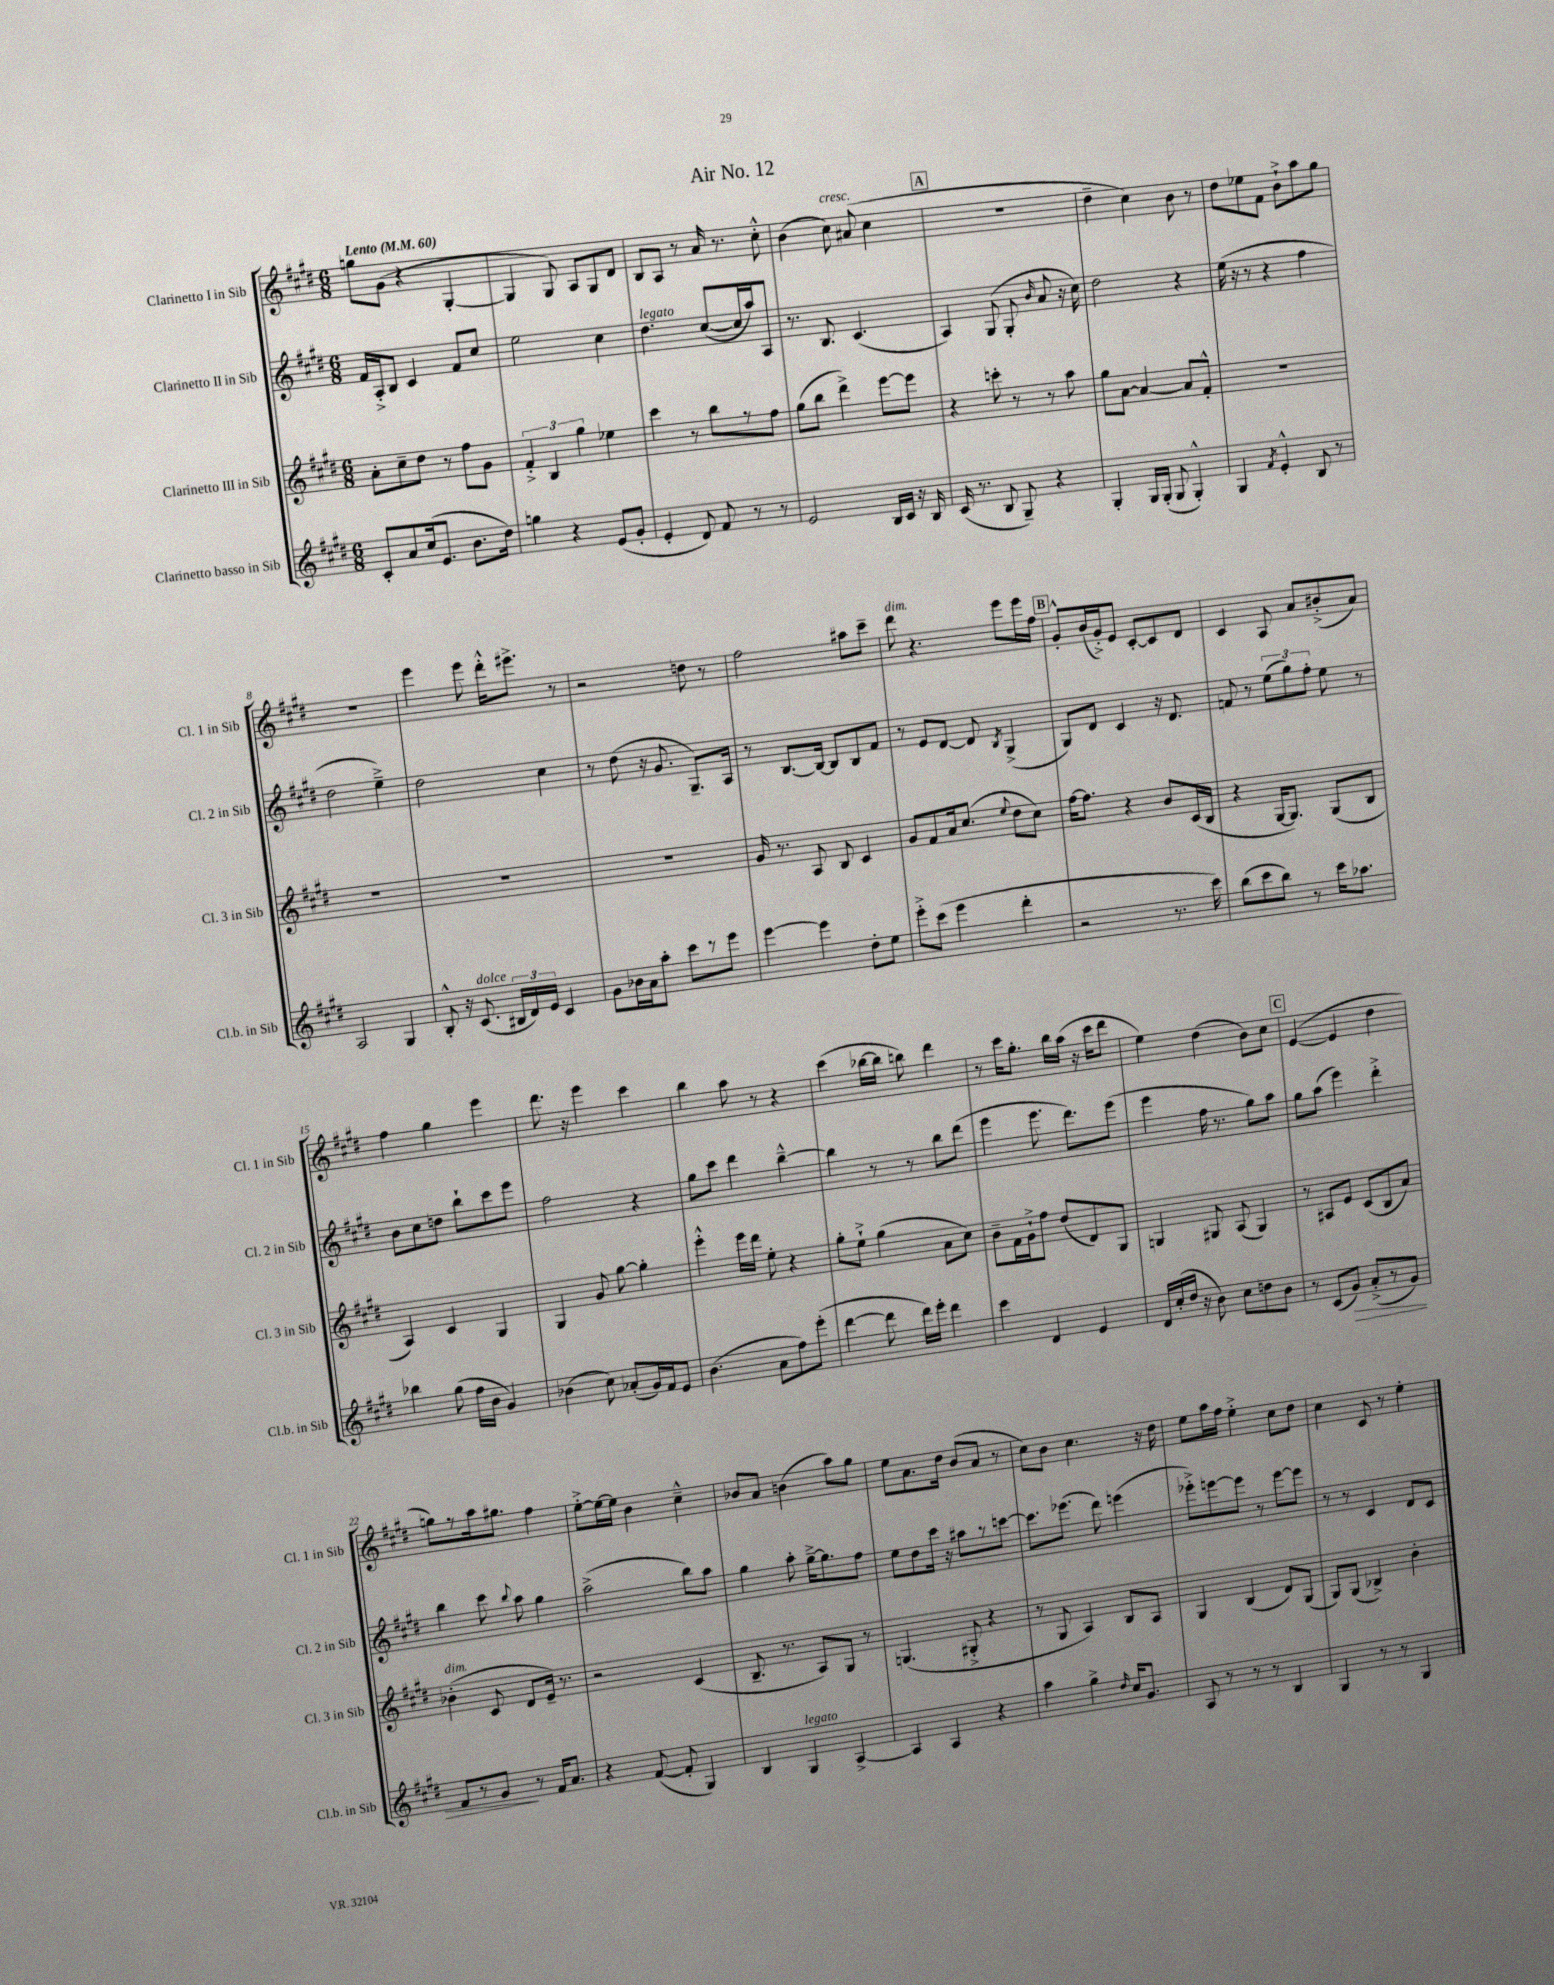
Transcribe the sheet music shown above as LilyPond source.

\header { title = "Air No. 12" }
<<
\new StaffGroup <<
\new Staff = "s0" \with { instrumentName = "Clarinetto I in Sib" shortInstrumentName = "Cl. 1 in Sib" } {
    \clef treble \key e \major \numericTimeSignature \time 6/8 \tempo "Lento" 4 = 60
    \autoBeamOff g''8[ gis'8]( r4 gis4~-. |
    gis4 gis8) a8[ gis8 dis'8] |
    b8[ a8] r8 a'16 r8. cis''8-.-^ |
    b'4( cis''8^\markup { \italic "cresc." }) ais'8( cis''4 |
    \mark \markup { \box "A" } R2. |
    dis''4-- cis''4) b'8 r8 |
    dis''8[ ees''8 fis'8] b'8[-!-> a''8 gis''8] |
    R2. |
    e'''4 e'''8 dis'''16[-.-^ eis'''8.]-> r8 |
    r2 d''8 r8 |
    fis''2 ais''8[ cis'''8]-- |
    dis'''8^\markup { \italic "dim." } r4. e'''8[ e'''16 fis''16] |
    \mark \markup { \box "B" } gis'8[-.-^ b'16( gis'16-.->) e'8] cis'8[~-. cis'8 dis'8] |
    cis'4 a8 a'8[ bis'8-.->( a'8]) |
    fis''4 gis''4 e'''4 |
    dis'''8. r16 e'''4 cis'''4 |
    b''4 a''8 r8 r4 |
    cis'''4( bes''16[~ bes''16] b''8) dis'''4 |
    r8 cis'''16[ gis''8.]-. b''16[ a''16]( r16 cis'''16[ dis'''8] |
    e''4) dis''4( b'8[) cis''8] |
    \mark \markup { \box "C" } e'4~( e'4 dis''4 |
    g''8[) r8 a''16 gis''8.] fis''4 |
    e''8[~-.-> e''16~ e''16] b'4 cis''4---^ |
    bes'8[ a'8] b'4( a''8[) gis''8] |
    e''8[ a'8. dis''16] b'8[( a'8] r8 |
    cis''8[) b'8] cis''4. r16 dis''16 |
    e''8[ a''16 fis''16] e''4-.-> cis''8[ dis''8] |
    cis''4 cis'8 r8 e''4-. \bar "|." |
}
\new Staff = "s1" \with { instrumentName = "Clarinetto II in Sib" shortInstrumentName = "Cl. 2 in Sib" } {
    \clef treble \key e \major \numericTimeSignature \time 6/8
    \autoBeamOff fis'16[ a16-.-> b8] cis'4 fis'8[ cis''8] |
    e''2 cis''4 |
    dis''4.^\markup { \italic "legato" } cis''8[~( cis''16 a''16) a8] |
    r8. b8. cis'4.( |
    \mark \markup { \box "A" } a4) gis8( gis8-. \grace { b'16 } a'8 r16 cis''16) |
    dis''2 r4 |
    e''16( r16 r8 r4 fis''4 |
    dis''2 e''4--->) |
    dis''2 cis''4 |
    r8 dis''8( r16 gis'8. gis8.[--) a16] |
    r8 b8.[~ b16]~ b8[ b8 fis'8] |
    r8 e'8[ dis'8]~ dis'8 \acciaccatura { b8 } gis4->( |
    \mark \markup { \box "B" } gis8[) dis'8] cis'4 r16 dis'8. |
    f'8 r8 \tuplet 3/2 { e''8[( gis''8) fis''8]-. } e''8 r8 |
    b'8[ cis''8 d''8] b''8[-! cis'''8 e'''8] |
    fis''2 r4 |
    gis''8[ cis'''8] dis'''4 b''4~---^ |
    b''4 r8 r8 b''8[ dis'''8]( |
    e'''4 e'''8. dis'''8.[) e'''8]( |
    e'''4 fis''16 r8. gis''8[) a''8] |
    \mark \markup { \box "C" } gis''8[ a''8]( e'''4) dis'''4-.-> |
    b''4 cis'''8 \appoggiatura { b''8 } a''8 gis''4 |
    a''2->( b''8[) a''8] |
    gis''4 a''8-. gis''16[~---> gis''8. fis''8] |
    e''8[ dis''8 cis'''16] r16 ais''8[ r8 c'''8]~ |
    c'''8.[ ees'''8.]( dis'''8) e'''4( |
    ees'''8[-.->) e'''8~ e'''8] r8 e'''8[~ e'''8] |
    r8 r8 cis'4 dis'8[ cis'8] \bar "|." |
}
\new Staff = "s2" \with { instrumentName = "Clarinetto III in Sib" shortInstrumentName = "Cl. 3 in Sib" } {
    \clef treble \key e \major \numericTimeSignature \time 6/8
    \autoBeamOff a'8[-. cis''8-- dis''8] r8 fis''8[ gis'8] |
    \tuplet 3/2 { fis'4-.-> b4 gis''4 } ees''4 |
    cis'''4 r8 b''8[ r8 fis''8] |
    gis''8[( b''8] dis'''4->) e'''8[~ e'''8] |
    \mark \markup { \box "A" } r4 c'''8-. r8 r8 a''8 |
    gis''8[ a'8]~ a'4~ a'8[ fis'8]-.-^ |
    R2. |
    R2. |
    R2. |
    R2. |
    gis'16 r8. a8 b8 cis'4 |
    gis'8[ fis'8 a'16 cis''8.]( \appoggiatura { e''8 } dis''8[ cis''8]) |
    \mark \markup { \box "B" } fis''16[~ fis''8.] r4 b'8[ cis'16( b16] |
    r4 gis16[~ gis8.]) gis8[( b8] |
    a4) cis'4 gis4 |
    gis4 gis'8 gis''8~ gis''4-. |
    e'''4-.-^ e'''16[ dis'''16] e''8-. r4 |
    gis''8[-. e''8]-!-> gis''4( a'8[ cis''8]) |
    b'8[-- fis'16 gis'16-!-> fis''8] dis''8[( dis'8) gis8] |
    g4 gis8 a8( gis4) |
    \mark \markup { \box "C" } r8 ais8[ e'8] cis'8[( b8 a'8]) |
    bes'4-.^\markup { \italic "dim." }( cis'8 dis'8[ e'16]--) r8. |
    r2 cis'4( |
    b8.-- r8. a8[) gis8] r8 |
    g4.( gis8-.-> r4 |
    r8 gis8 a4) b8[ a8] |
    gis4 b4( dis'8[) gis8]( |
    gis8[) gis8]( bes4->) b'4-. \bar "|." |
}
\new Staff = "s3" \with { instrumentName = "Clarinetto basso in Sib" shortInstrumentName = "Cl.b. in Sib" } {
    \clef treble \key e \major \numericTimeSignature \time 6/8
    \autoBeamOff cis'8[-. a'8 cis''16( e'8.] b'8.[ dis''16]) |
    g''4 r4 e'8[( gis'8]-. |
    e'4-. dis'8) fis'8 r8 r8 |
    e'2 b16[ cis'16] r16 b16 |
    \mark \markup { \box "A" } cis'16( r8. b8 gis8--) r4 |
    gis4-. gis16[ gis16]-.( gis8 gis4-.-^) |
    gis4 \acciaccatura { fis'8 } e'4-.-^ b8 r8 |
    a2 gis4 |
    b8-.-^ r16 cis'8.^\markup { \italic "dolce" }( \tuplet 3/2 { bis16[ dis'16) e'16] } cis'4 |
    gis'8[ bes'16 a'16 a''8]-. cis'''8[ r8 e'''8] |
    e'''4~ e'''4 dis''8[-. e''8] |
    e'''8[-.-> cis'''8]( e'''4 dis'''4-. |
    \mark \markup { \box "B" } r2 r8. cis'''16) |
    b''8[( cis'''8 b''8]) r8 cis'''16[ aes''8.] |
    bes''4 gis''8( fis''16[ b'16] gis'4) |
    bes'4( cis''8) aes'8[-.( gis'16) fis'16 e'8] |
    b'4.( a'8[ fis''8) e'''8]-.( |
    dis'''4~ dis'''8 dis'''16[) e'''16]-. dis'''4 |
    cis'''4 dis'4 e'4 |
    dis'16[ cis''16-.( dis''16] r16 b'8) cis''8[ d''8 b'8] |
    \mark \markup { \box "C" } r8 cis'8[( gis'8]\>) a'8[-.->( r8 gis'8]) |
    fis'8[ r8 gis'8]\! r8 fis'16[ a'8.] |
    r4 fis'8~( fis'8-. gis4) |
    b4 gis4^\markup { \italic "legato" } a4~-> |
    a4 a4 r4 |
    a''4 gis''4-> \grace { dis''16 } cis''16[ gis'8.] |
    a8 r8 r8 r8 b4 |
    gis4 r8 r8 gis4 \bar "|." |
}
>>
>>
